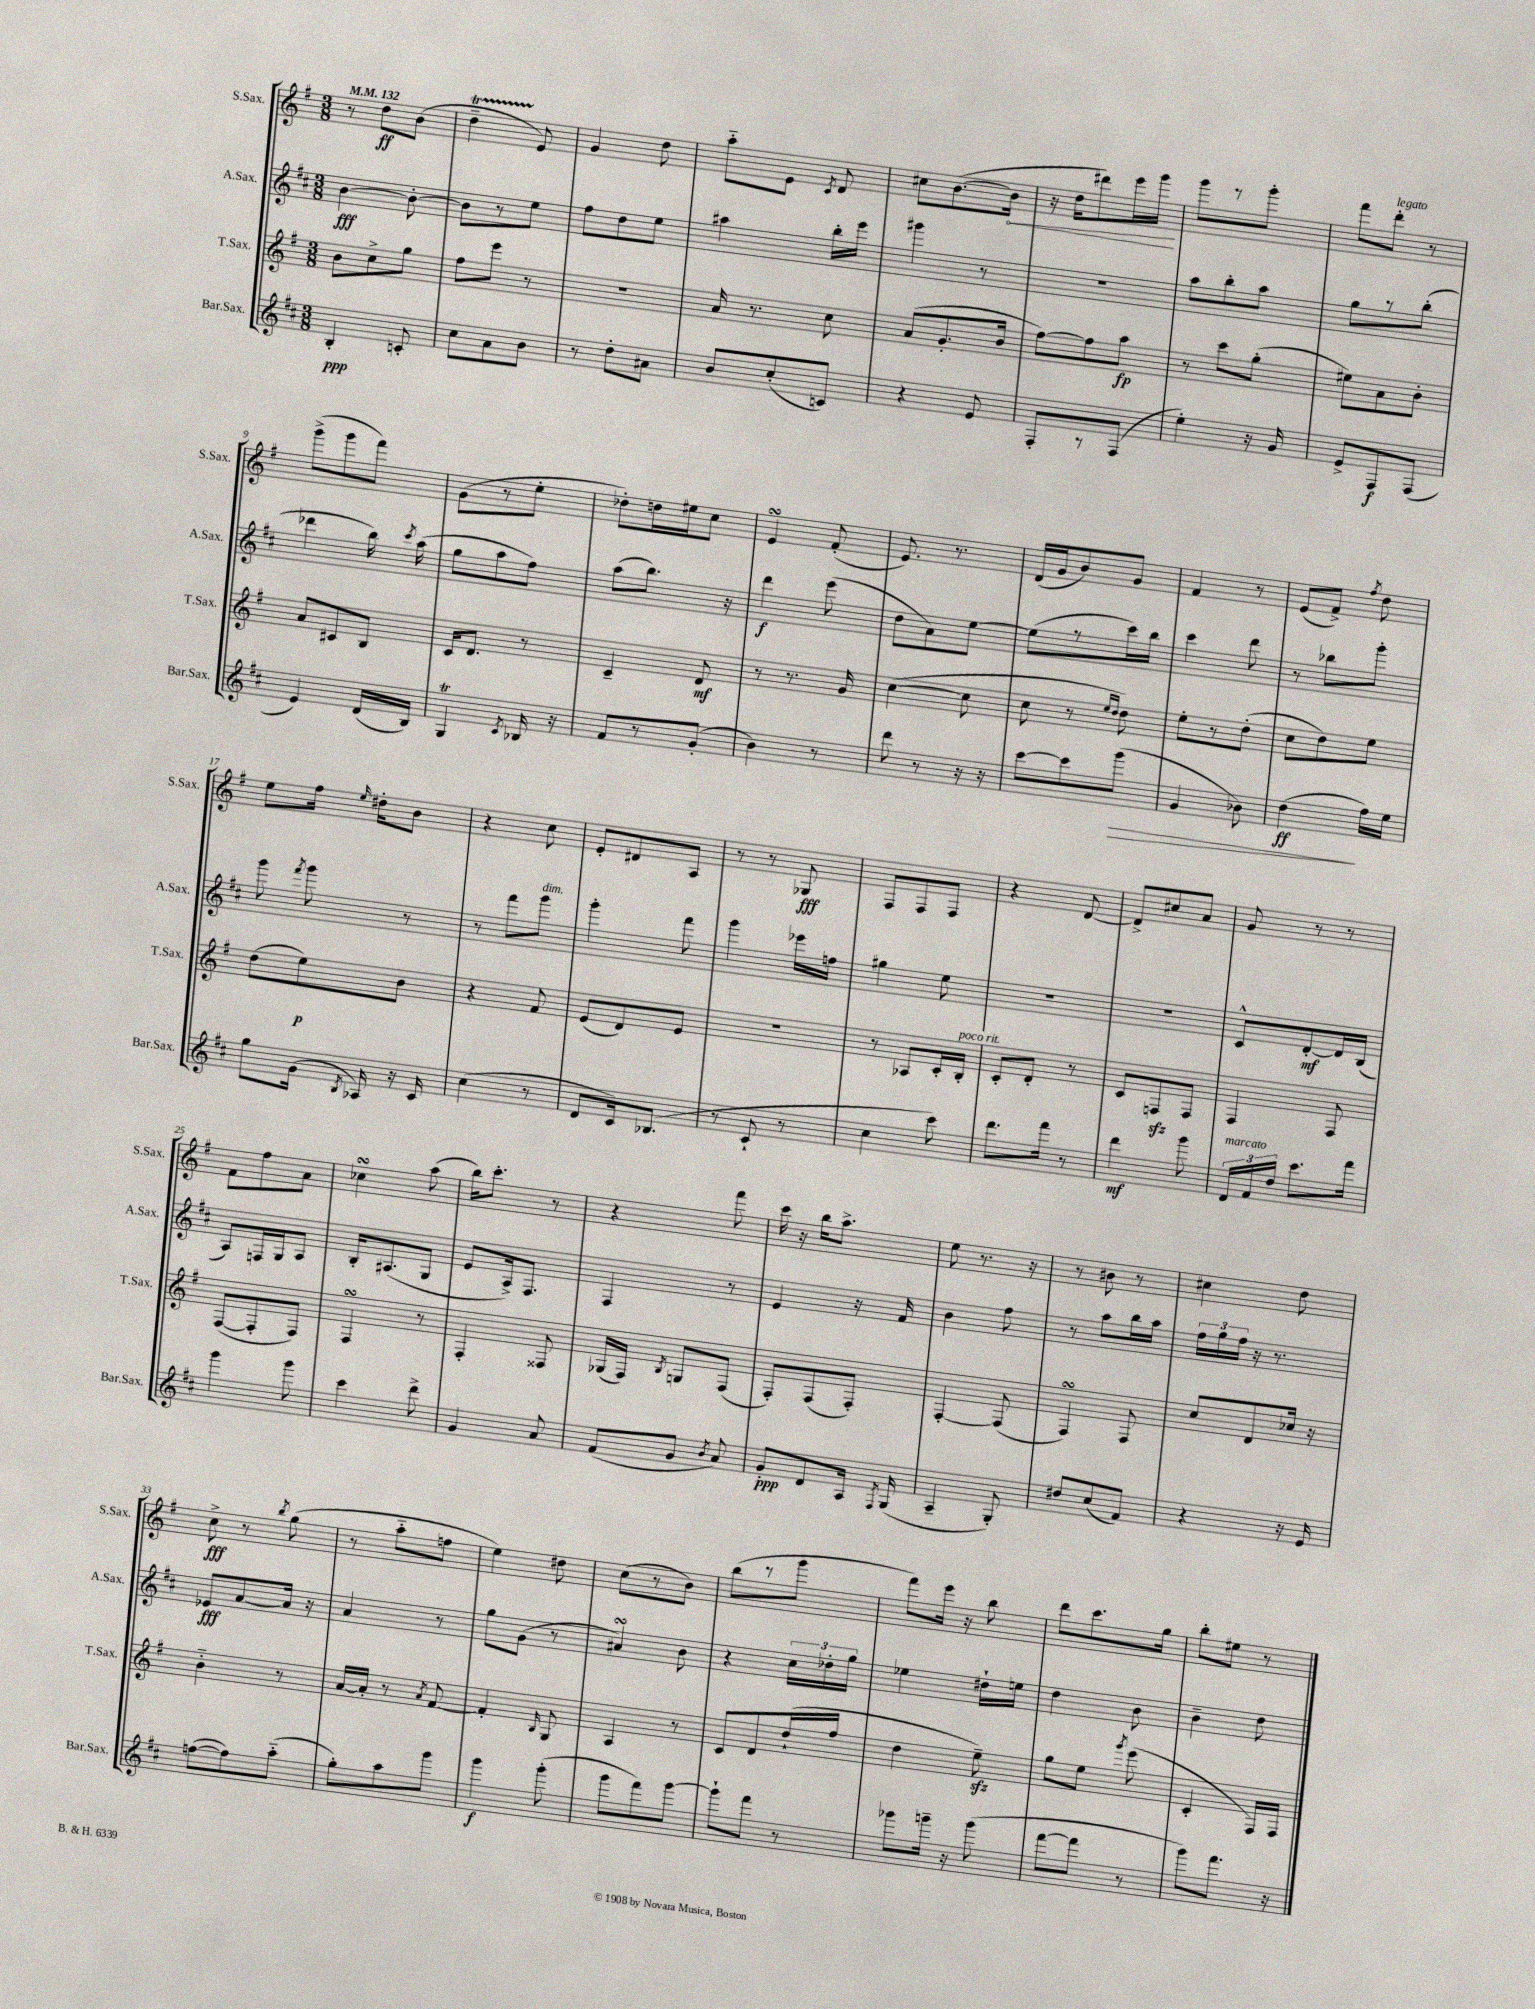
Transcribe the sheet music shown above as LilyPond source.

<<
\new StaffGroup <<
\new Staff = "s0" \with { instrumentName = "S.Sax." shortInstrumentName = "S.Sax." } {
    \clef treble \key g \major \numericTimeSignature \time 3/8 \tempo 4 = 132
    \autoBeamOff r8 d''8[\ff b'8]( |
    d''4--\startTrillSpan e'8\stopTrillSpan) |
    g'4 d''8 |
    a''8[-_ e'8] \acciaccatura { c'8 } d'8 |
    cis''8[ b'8.~( \once \override Hairpin.circled-tip = ##t b'16]\< |
    r16 d''16[ dis'''8) e'''16 g'''16]\! |
    g'''8[ r8 g'''8]-. |
    fis'''8[ d'''8]-.^\markup { \italic "legato" } r8 |
    g'''8[->( g'''8 fis'''8]) |
    g'8[( r8 e''8]-. |
    des''8[-.) d''16 eis''16 c''8] |
    e'4\turn fis'8-.( |
    e'8.) r8. |
    d'16[( g'16 b'8) g'8] |
    fis'4 r8 |
    e'8[( fis'8]->) \acciaccatura { fis''8 } d''8 |
    e''8[ fis''16] \grace { e''16 } dis''16[-. b'8] |
    r4 c''8 |
    e'8[-. dis'8 a8] |
    r8 r8 ges8\fff |
    fis8[ fis8 fis8] |
    r4 d'8~ |
    d'8[-> cis''8 a'8] |
    g'8 r8 r8 |
    fis'8[ fis''8 a'8] |
    ces''4\turn a''8( |
    b''16[) c'''8.]-. r8 |
    r4 fis'''8 |
    c'''16 r16 b''16[ a''8.]-> |
    e''8 r8. r16 |
    r8 bis'8 r8 |
    cis''4 d''8 |
    c''8->\fff r8 \acciaccatura { b''8 } g''8( |
    r8 a''8[-_ f''8] |
    e''4) dis''8 |
    c''8[( r8 b'8]) |
    b''8[( r8 g'''8] |
    fis'''8[) e'''16] r16 b''8 |
    d'''8[ c'''8. g''16] |
    b''8[-. eis''8] r8 \bar "|." |
}
\new Staff = "s1" \with { instrumentName = "A.Sax." shortInstrumentName = "A.Sax." } {
    \clef treble \key d \major \numericTimeSignature \time 3/8
    \autoBeamOff b'4~\fff b'8~-. |
    b'8[ r8 e''8] |
    fis''8[ d''8 e''8] |
    ais''4 b''16[-. e'''16] |
    gis'''4 r8 |
    R4. |
    a''8[ b''8-. a''8] |
    g''8[ r8 b''8]-.( |
    des'''4 b''16) \acciaccatura { cis'''8 } a''16( |
    g''8[ a''8 fis''8]) |
    a''8[( b''8.]) r16 |
    d'''4\f e'''8( |
    d''8[ a'8) e''8]~ |
    e''8[( r8 cis'''16) b''16] |
    cis'''4 d'''8 |
    r8 bes''8[ g'''8]-. |
    g'''8 \acciaccatura { fis'''8 } g'''8 r8 |
    r8 fis'''8[ g'''8]^\markup { \italic "dim." } |
    g'''4-. fis'''8 |
    g'''4 ees'''16[ f''16] |
    gis''4 e''8 |
    R4. |
    R4. |
    cis'8[-^ d'8~-.\mf d'16 b16]( |
    a8[) f16 g16 a8] |
    b16[-. ais8.( g8] |
    e'8[ a16->) fis8.] |
    fis4 r8 |
    e'4 r16 fis'16 |
    b'4 fis''8 |
    r8 a''8[ b''16 a''16] |
    \tuplet 3/2 { fis''16[ g''16 fis''16] } r16 r8. |
    ees'8[\fff a'8~ a'16] r16 |
    a'4 r8 |
    g''8[ g'8]( r8 |
    ais'4\turn) b'8 |
    r4 \tuplet 3/2 { cis''16[ des''16-. g''16] } |
    ees''4 dis''16[-! e''16] |
    d''4 b'8 |
    b'4-- d''8 \bar "|." |
}
\new Staff = "s2" \with { instrumentName = "T.Sax." shortInstrumentName = "T.Sax." } {
    \clef treble \key g \major \numericTimeSignature \time 3/8
    \autoBeamOff b'8[ c''8-> g''8] |
    fis''8[ e'''8] r8 |
    R4. |
    a'16 r8. c''8 |
    a'8[( g'8.-. b'16] |
    fis''8[~) fis''8 a''8]\fp |
    r8 c'''8[ g''8]-.( |
    eis''8[) a'8 b'8]-. |
    a'8[ cis'8 b8] |
    c'16[ d'8.] r8 |
    c'4-- d'8\mf |
    r8 r8. g'16 |
    c''4~( c''8 |
    c''8 r8 \grace { e''16[ d''16] } d''8) |
    e''8[-. r8 d''8]-.( |
    c''8[ d''8) e''8] |
    d''8[( e''8\p) b'8] |
    r4 fis'8 |
    e'8[( d'8) e'8] |
    R4. |
    r8 aes8[ c'16-. b16]-.^\markup { \italic "poco rit." } |
    c'8[-. d'8]-. r8 |
    c'8[ f8\sfz f8] |
    fis4 fis8 |
    fis8[~( fis8-. fis8]) |
    fis4\turn r8 |
    fis4-. fisis8 |
    ges16[( fis16]) \acciaccatura { b8 } g8[ fis8]( |
    fis8[-.) fis8( fis8]-.) |
    fis4~-. fis8( |
    fis4\turn) fis8 |
    c''8[ d'8 ces''16] r16 |
    b'4-_ r8 |
    a'16[~ a'16]-. r8 \acciaccatura { a'8 } fis'8~ |
    fis'4-. \grace { b16 } g8 |
    a4 r8 |
    c'8[ d'8 d''16-!( fis''16] |
    d''4 e''8--\sfz) |
    g''8[ e''8] \acciaccatura { g'''8 } e'''8( |
    c'4-. fis16[) fis16] \bar "|." |
}
\new Staff = "s3" \with { instrumentName = "Bar.Sax." shortInstrumentName = "Bar.Sax." } {
    \clef treble \key d \major \numericTimeSignature \time 3/8
    \autoBeamOff b4-.\ppp c'8-. |
    cis''8[ a'8 b'8] |
    r8 d''8[-. ais'8] |
    b'8[ cis''8-.( c'8]) |
    r4 e'8 |
    fis8[-. r8 fis8]( |
    e''4-.) r16 g'16 |
    e'8[-> fis8\f fis8]( |
    e'4) d'16[( b16]) |
    g4\trill \acciaccatura { cis'8 } bes16 r16 |
    fis'8[ r8 g'8]-.( |
    b'4) r8 |
    d'''8 r8 r16 r16 |
    cis'''8[~ cis'''8 g'''8]\>( |
    g'4 bes'8) |
    d''4\ff\!( fis''16[) e''16] |
    g''8[ g'16]( \acciaccatura { b8 } aes16) r16 cis'16 |
    cis''4( r8 |
    d'8[ cis'16) bes8.]( |
    r8 cis'8-! r8 |
    cis''4 cis'''8) |
    d'''8.[ fis'''16] r8 |
    d'''4\mf g'''8 |
    \tuplet 3/2 { d'16[^\markup { \italic "marcato" } fis'16 d''16] } cis'''8.[ fis'''16] |
    g'''4 g'''8 |
    cis'''4 d'''8-> |
    g'4 a'8 |
    fis'8[( g'8] \acciaccatura { b'8 } a'8) |
    g'8[-.\ppp d'8 a16] \acciaccatura { fis8 } g16( |
    a4-- g8-.) |
    dis''8[ cis''8( fis'8]) |
    r4 r16 e'16 |
    f''8[~( f''8) a''8]-_( |
    g''8[-.) a''8 g'''8] |
    g'''4\f g'''8-.( |
    g'''8[ fis'''8) g'''8]~ |
    g'''8[-! fis'''8] r8 |
    ges'''8[ g'''16]-- r16 g'''8( |
    fis'''8[~ fis'''8] r8 |
    g'''8[) fis'''8.] r16 \bar "|." |
}
>>
>>
